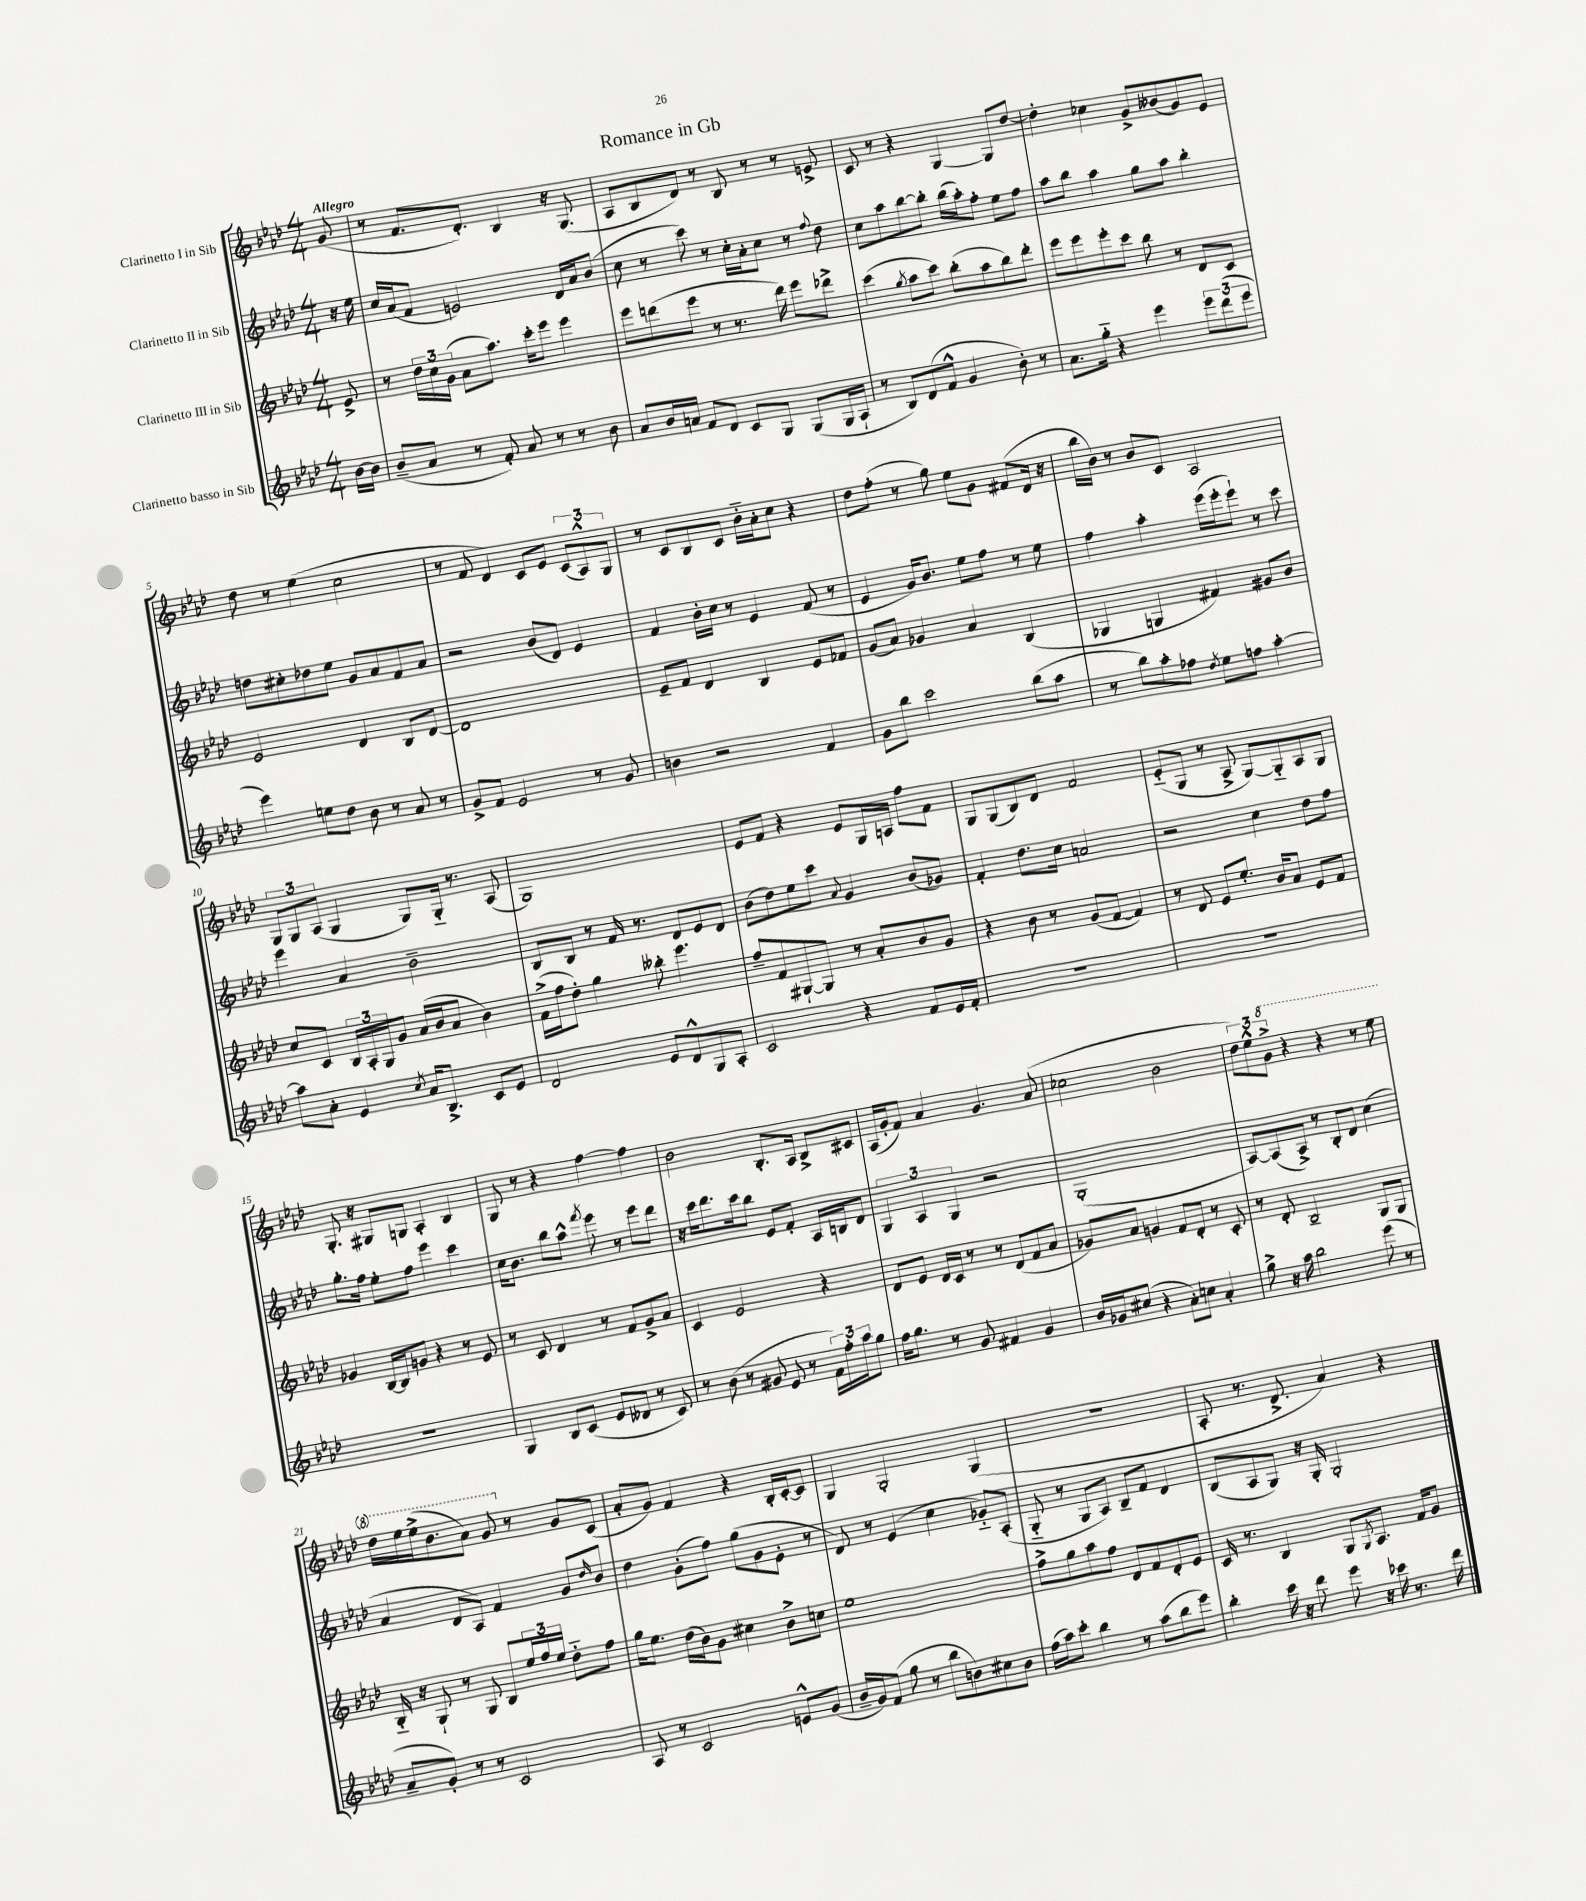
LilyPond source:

\header { title = "Romance in Gb" }
<<
\new StaffGroup <<
\new Staff = "s0" \with { instrumentName = "Clarinetto I in Sib" } {
    \clef treble \key aes \major \numericTimeSignature \time 4/4 \partial 8 \tempo "Allegro"
    g'8( |
    r8 f'8. des'8.-.) bes4 r16 g8.( |
    aes8 bes8 des'8) r8 bes8 r8 r8 e'8-> |
    c'8 r8 r4 g4~ g8 des''8~ |
    des''4-. ces''4 g'8-> beses'8( g'8) ees'8 |
    des''8 r8 ees''4( c''2 |
    r8 f'8 des'4) c'8 ees'8 \tuplet 3/2 { c'8( aes8-^) g8 } |
    r8 c'8 bes8 c'8 bes'16-_ aes'16-. c''8 r4 |
    des''8 f''8-.( r8 g''8) ees''8 g'8 fis'8( des'16 r16 |
    bes''16 bes'16) r8 bes'8 c'8 aes2 |
    \tuplet 3/2 { g8 g8 aes8( } g4 g8) g16-_ r8. aes8( |
    g1) |
    ees'8 f'8 r4 ees'8 g16 a16 f''8 f'8 |
    g8 g8( bes8) des'8 f'2 |
    ees'8-_( g8 r8 aes8-> g8~) g8-_ aes8 g8 |
    g8.-. r16 gis8 g8 aes4-. bes4 |
    g8 r8 r4 f''4~ f''4 |
    bes'2 bes8.-. aes16 bes8-> cis'8 |
    aes16( g'16-. f'8) aes'4 g'4. aes'8( |
    ces''2 bes'2 |
    \tuplet 3/2 { des''8) ees''8-^ \ottava #1 g''8-> } r4 r4 r8 ees'''8 |
    des'''16 ees'''16 ees'''16->( bes''8. aes''8) g''8 \ottava #0 r8 g'8 c'8( |
    aes'8-. g'8) f'4 r4 bes16-. c'16~-. c'8 |
    g4 g2-. g4( |
    R1 |
    aes8-. r8. des'8.-> aes'4) r4 \bar "|." |
}
\new Staff = "s1" \with { instrumentName = "Clarinetto II in Sib" } {
    \clef treble \key aes \major \numericTimeSignature \time 4/4 \partial 8
    r16 ees''16 |
    c''16 aes'16( f'8 e'2) des'16 aes'16 bes'8( |
    c''8 r8 c'''8) r8 c''16-. aes'16-. c''8 r8 \appoggiatura { f''8 } des''8 |
    c''8 aes''8 bes''8~ bes''8-. bes''16( aes''16-.) f''8-. ees''8 f''8 |
    aes''8 bes''8 aes''4 g''8 aes''8 bes''4-. |
    d''8 cis''8-. des''8 ees''8 g'8 aes'8 f'8 aes'8 |
    r2 bes'8( des'8) ees'4 |
    f'4 bes'16-. c''16 r8 ees'4 f'8( r8 |
    ees'4 g'16) bes'8. ees''8 f''8 r8 ees''8 |
    f''4 aes''4-. ees'''16( ees'''16-. ees'''8-!) r8 c'''8 |
    ees'''4 aes'4 bes'2-- |
    bes8 bes8 r8 f'16 r8. des'8 ees'8 des'8 |
    bes'8( des''8) ees''8 c'''8 \appoggiatura { aes'8 } g'4 bes'8( ges'8) |
    f'4-. des''8. c''16 a'2 |
    r2 c''4 des''8 f''8 |
    g''8.-. f''16 ees''8-. f''8 ees'''4 c'''4 |
    c''16 bes'8. bes''8 aes''8-^ \acciaccatura { f'''8 } ees'''8 r8 ees'''8 des'''8 |
    r16 c'''16 des'''8. c'''16 bes''8 ees'8 f'8-. aes16 b16 des'8 |
    \tuplet 3/2 { g4 aes4 g4 } r2 |
    g1-.( |
    aes8~) aes8( aes8->) r8 bes8-. des'8 c''4( |
    aes'4 des'8 aes8) f'4 g'8 \grace { des''16 } bes'8 |
    des''4 g'8-.( f''8) g''8( g'8 ees'8-. r8 |
    des'8) r8 ees'4( c''4 ges'8-_) aes8-.( |
    g8-_ r8 g8 aes8) bes8-- f'8 des'4 |
    bes8( aes8 g8) r16 g16-. g2-. \bar "|." |
}
\new Staff = "s2" \with { instrumentName = "Clarinetto III in Sib" } {
    \clef treble \key aes \major \numericTimeSignature \time 4/4 \partial 8
    ees'8-> |
    r8 \tuplet 3/2 { des''16 c''16 g'16( } aes'8 aes''8.) c'''16-. ees'''8 ees'''4 |
    ees'''8 d'''8( ees'''8 r8 r8. d'''16) ees'''8 des'''8-> |
    c'''4( \acciaccatura { g''8 } aes''8 c'''8) bes''8-.( aes''8 bes''8) des'''8-. |
    ees'''8 ees'''8 ees'''8-. c'''8 bes''8 r8 des'8 c'8 |
    ees'2 des'4 bes8 des'8~ |
    des'1 |
    ees'8-- f'8 des'4 bes4 ees'8 fes'8 |
    g'8( aes'8) ges'4 aes'4 bes4( |
    ges4 g4 fis'4) gis'8 bes'8 |
    c''8 c'8 \tuplet 3/2 { bes16 aes16-. g16 } g'8 aes'16( bes'16 aes'8 bes'4) |
    f'16->( f''16 des''8-.) g''4 beses''8-. ees'''4. |
    f''8-- f'8 gis8~-! gis8 r8 aes'8-. bes'8 g'8 |
    r4 bes'8 r8 g'8( f'8~ f'4) |
    r8 des'8 ees'8 ees''8.-. bes'16 aes'8 ees'8 f'8 |
    ges'4 bes16~ bes16 g'8 r4 r8 ees'8 |
    r8 c'8 des'4 r8 f'8 g'8-> aes'8 |
    c'4 ees'2 r4 |
    des'8 ees'8 des'16 c'16 r8 r8 des'8( f'8 aes'8 |
    ges'8) aes'8 g'4 f'8 des'8-. r8 c'8-. |
    r8 des'8-. bes2-- g8 g8 |
    bes16-_ r16 g8-! r8 g8 bes8 \tuplet 3/2 { ees''16 f''16 ees''16 } des''8-_ f''8 |
    g''16 ees''8. des''16( bes'16) g'8 cis''4 bes'8-> c''8 |
    ees''1 |
    f''8-> g''8 aes''8 f''8 des'8 f'8 des'8-. ees'8 |
    c'16 r8. bes4 g8 \acciaccatura { g8 } aes8. f'16 g'8 \bar "|." |
}
\new Staff = "s3" \with { instrumentName = "Clarinetto basso in Sib" } {
    \clef treble \key aes \major \numericTimeSignature \time 4/4 \partial 8
    bes'16~ bes'16 |
    bes'8--( aes'8 r8 f'8-.) aes'8 r8 r8 bes'8 |
    aes'8 bes'16 a'16 f'8 des'8 c'8 g8 g8( g16 aes16-! |
    r8 bes8) des'8( f'8-^ g'4 bes'8-.) r8 |
    aes'8. g''16-_ r4 ees'''4 \tuplet 3/2 { ees'''8 des'''8( ees'''8 } |
    ees'''4) e''8 des''8 bes'8 r8 aes'8 r8 |
    g'8-> f'8 ees'2 r8 g'8 |
    b'4 r2 f'4 |
    g'8 bes''8 c'''2 bes''8( aes''8 |
    r8 bes''8) aes''8-. fes''8 \acciaccatura { des''8 } ees''8 f''8 aes''4~-. |
    aes''8 aes'8-. ees'4 \acciaccatura { c''8 } aes'16 bes8.-> c'8 ees'8 |
    des'2 ees'8 des'8-^ g8 aes8-. |
    c'2 r4 f'8 ees'16 f'16-. |
    R1 |
    R1 |
    R1 |
    g4 bes8 c'8( ees'8 deses'8 r8 c'8) |
    r8 bes'8( r8 gis'8 ees'8 r8 \tuplet 3/2 { f'16) f''16-. aes''16 } g''8 |
    f''16 g''8. r8 g'8 fis'4 g'4 |
    bes'16 ges'16 cis''8( r4 aes'8-.) c''8 aes'4-. |
    g''8-> r16 aes''16 bes''2 ees'''8( r8 |
    aes'8-- g'8-.) r8 r8 c'2 |
    aes8 r8 c'2 e'8-^ g'8( |
    bes'16-- g'16) f'8( g''8 r8 bes''8 b'8) cis''8 b'8 |
    f''16( aes''16) c'''8-. bes''4 r8 aes''8( bes''8 ees'''8) |
    bes''4-. c'''16 r16 des'''8 ees'''8 r16 ces'''16 r8. des'''16 \bar "|." |
}
>>
>>
